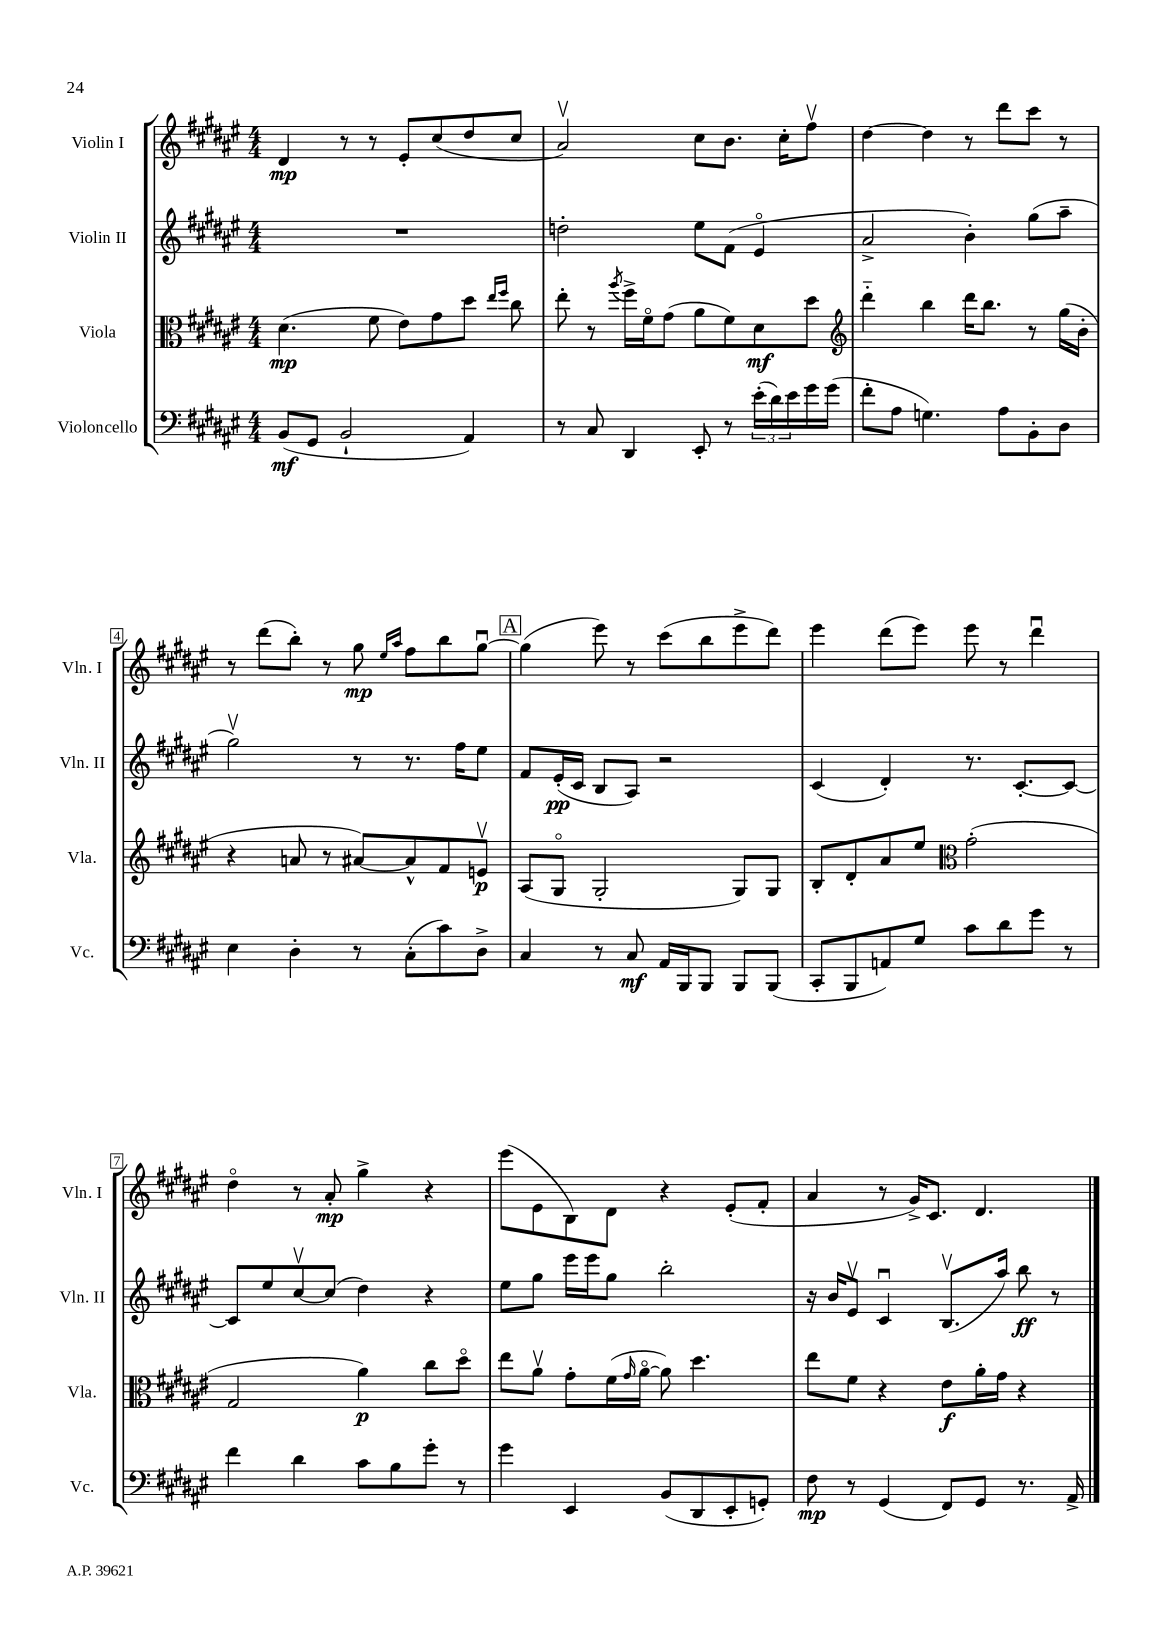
<<
\new StaffGroup <<
\new Staff = "s0" \with { instrumentName = "Violin I" shortInstrumentName = "Vln. I" } {
    \clef treble \key fis \major \numericTimeSignature \time 4/4
    dis'4\mp r8 r8 eis'8-. cis''8( dis''8 cis''8 |
    ais'2\upbow) cis''8 b'8. cis''16-. fis''8\upbow |
    dis''4~ dis''4 r8 dis'''8 cis'''8 r8 |
    r8 dis'''8( b''8-.) r8 gis''8\mp \grace { eis''16 ais''16 } fis''8 b''8 gis''8~\downbow |
    \mark \markup { \box "A" } gis''4( eis'''8) r8 cis'''8( b''8 eis'''8-> dis'''8) |
    eis'''4 dis'''8( eis'''8) eis'''8 r8 dis'''4\downbow |
    dis''4\flageolet r8 ais'8-.\mp gis''4-> r4 |
    eis'''8( eis'8 b8) dis'8 r4 eis'8-.( fis'8-. |
    ais'4 r8 gis'16->) cis'8. dis'4. \bar "|." |
}
\new Staff = "s1" \with { instrumentName = "Violin II" shortInstrumentName = "Vln. II" } {
    \clef treble \key fis \major \numericTimeSignature \time 4/4
    R1 |
    d''2-. eis''8 fis'8( eis'4\flageolet |
    ais'2-> b'4-.) gis''8( ais''8-- |
    gis''2\upbow) r8 r8. fis''16 eis''8 |
    \mark \markup { \box "A" } fis'8 eis'16-.\pp( cis'16 b8 ais8) r2 |
    cis'4( dis'4-.) r8. cis'8.~-. cis'8~ |
    cis'8 eis''8 cis''8~\upbow cis''8( dis''4) r4 |
    eis''8 gis''8 eis'''16 eis'''16 gis''8 b''2-. |
    r16 b'16 eis'8\upbow cis'4\downbow b8.\upbow( ais''16) b''8\ff r8 \bar "|." |
}
\new Staff = "s2" \with { instrumentName = "Viola" shortInstrumentName = "Vla." } {
    \clef alto \key fis \major \numericTimeSignature \time 4/4
    dis'4.\mp( fis'8 eis'8) gis'8 dis''8 \grace { eis''16 fis''16 } cis''8 |
    eis''8-. r8 \acciaccatura { ais''8 } fis''16-> fis'16\flageolet gis'8( ais'8 fis'8) dis'8\mf dis''8 |
    \clef treble dis'''4-_ b''4 dis'''16 b''8. r8 gis''16( b'16-. |
    r4 a'8 r8 ais'8~) ais'8-^ fis'8 e'8\upbow\p |
    \mark \markup { \box "A" } ais8( gis8\flageolet gis2-. gis8) gis8 |
    b8-. dis'8-. ais'8 eis''8 \clef alto gis'2-.( |
    gis2 ais'4\p) cis''8 dis''8\flageolet |
    eis''8 ais'8\upbow gis'8-. fis'16( \grace { gis'16 } ais'16~\flageolet ais'8) dis''4. |
    eis''8 fis'8 r4 eis'8\f ais'16-. gis'16 r4 \bar "|." |
}
\new Staff = "s3" \with { instrumentName = "Violoncello" shortInstrumentName = "Vc." } {
    \clef bass \key fis \major \numericTimeSignature \time 4/4
    b,8\mf( gis,8 b,2-! ais,4) |
    r8 cis8 dis,4 eis,8-. r8 \tuplet 3/2 { eis'16-.( dis'16) eis'16 } gis'16 gis'16( |
    fis'8-. ais8 g4.) ais8 b,8-. dis8 |
    eis4 dis4-. r8 cis8-.( cis'8) dis8-> |
    \mark \markup { \box "A" } cis4 r8 cis8\mf ais,16 b,,16 b,,8 b,,8 b,,8( |
    cis,8-. b,,8 a,8) gis8 cis'8 dis'8 gis'8 r8 |
    fis'4 dis'4 cis'8 b8 gis'8-. r8 |
    gis'4 eis,4 b,8( dis,8 eis,8-. g,8-.) |
    fis8\mp r8 gis,4( fis,8) gis,8 r8. ais,16-> \bar "|." |
}
>>
>>
\layout { \context { \Score \override BarNumber.stencil = #(make-stencil-boxer 0.1 0.3 ly:text-interface::print) } }
